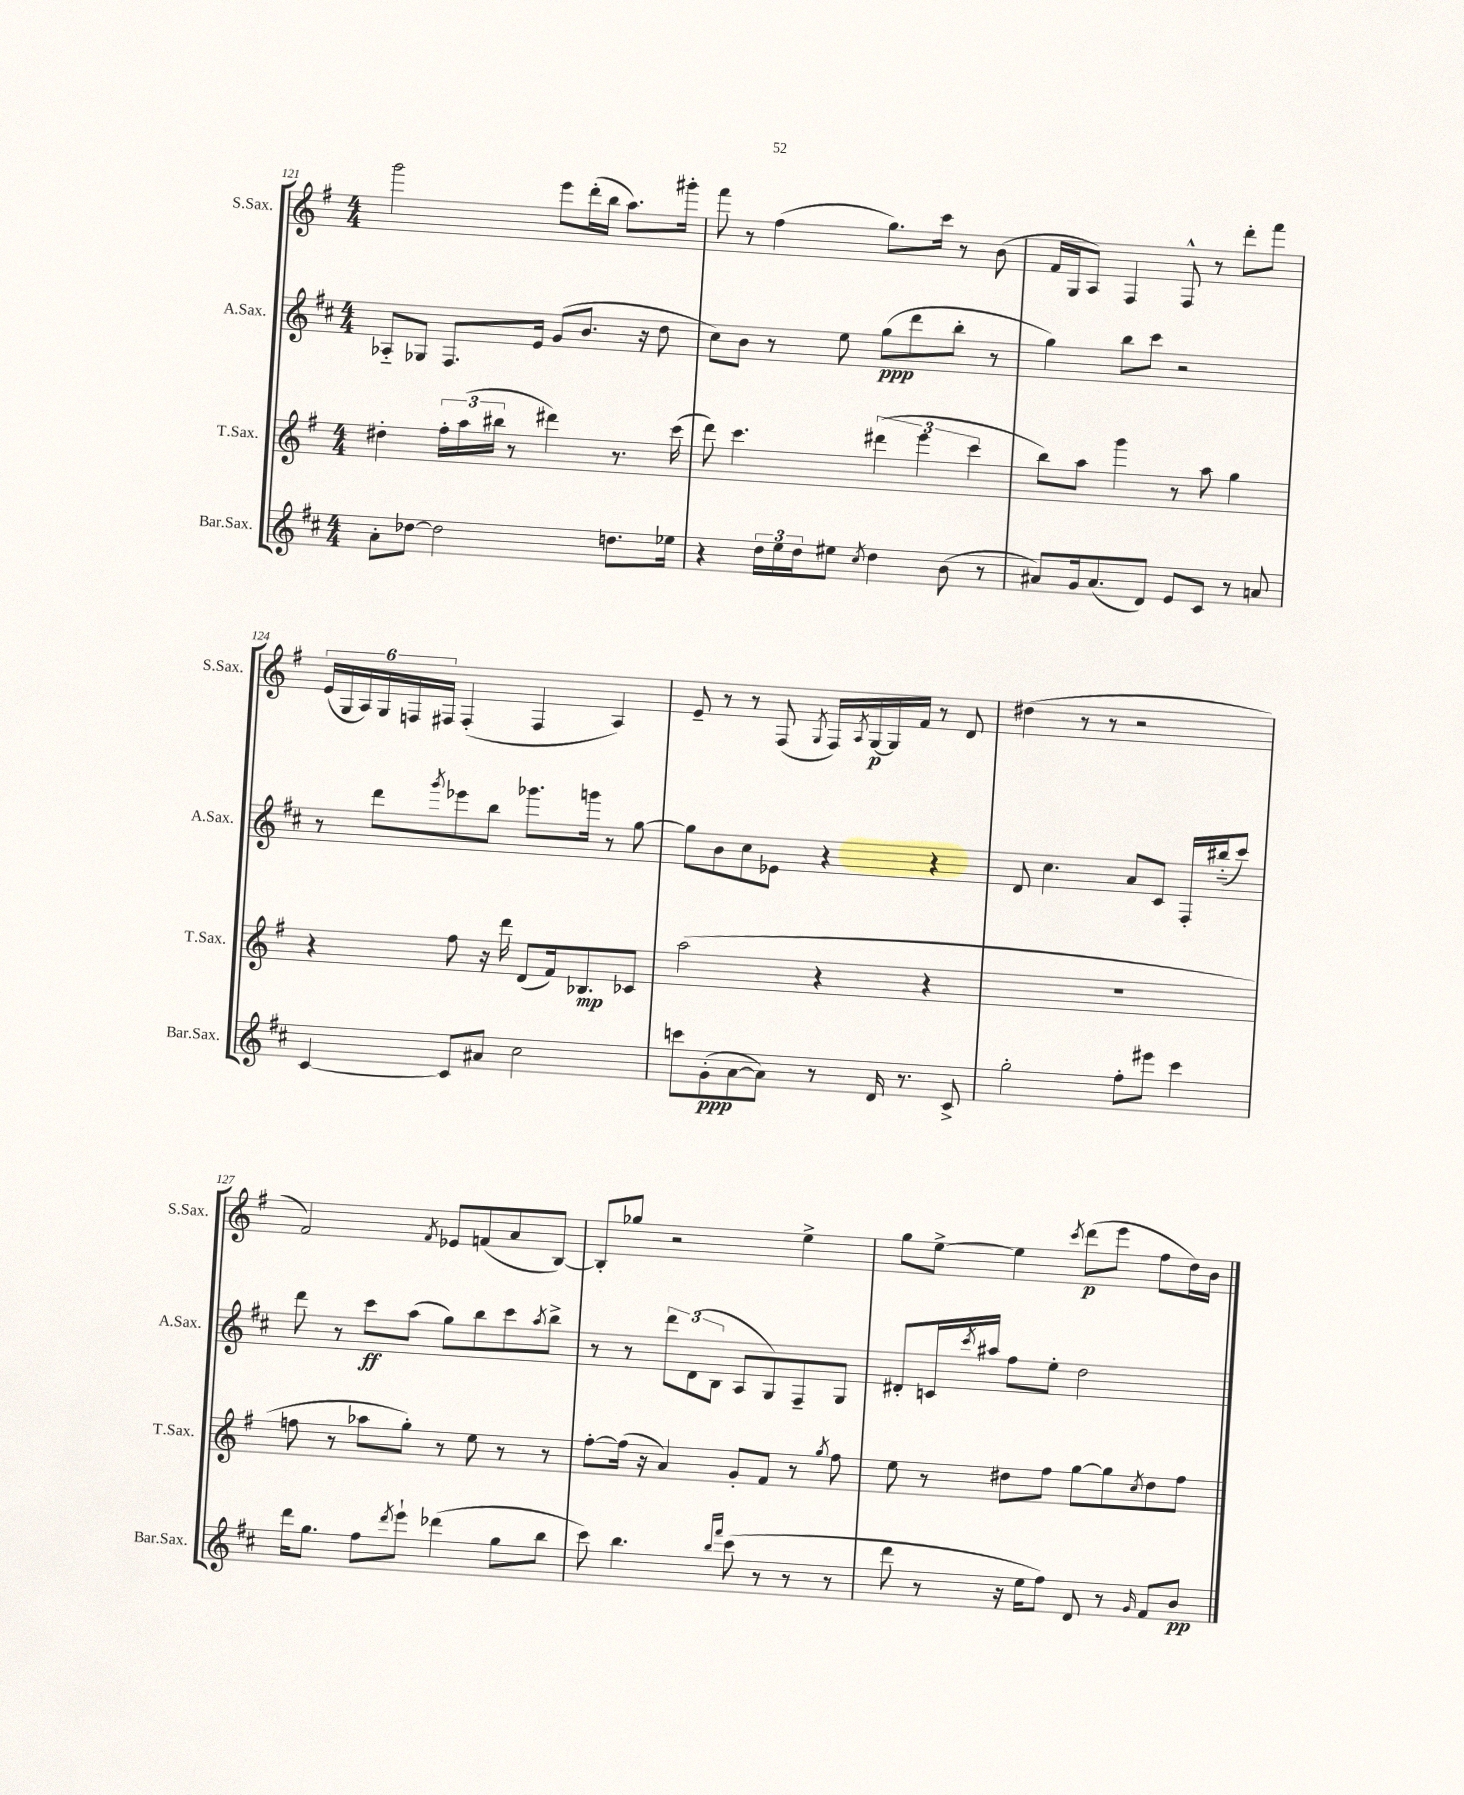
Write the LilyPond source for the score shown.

<<
\new StaffGroup <<
\new Staff = "s0" \with { instrumentName = "S.Sax." shortInstrumentName = "S.Sax." } {
    \clef treble \key g \major \numericTimeSignature \time 4/4
    g'''2 e'''8 d'''16-.( b''16 a''8.) gis'''16-. |
    fis'''8 r8 fis''4( g''8.) c'''16 r8 b'8( |
    fis'16 g16 a8) fis4 fis8-^ r8 d'''8-. fis'''8 |
    \tuplet 6/4 { e'16( g16 a16) g16 f16 fis16 } fis4-.( fis4 a4) |
    e'8-- r8 r8 fis8( \acciaccatura { g8 } fis16) \acciaccatura { a8 } g16~\p g16 fis'16 r8 d'8 |
    dis''4( r8 r8 r2 |
    fis'2) \acciaccatura { fis'8 } ees'8 f'8( a'8 b8~) |
    b8-. ges''8 r2 e''4-> |
    g''8 e''8~-> e''4 \acciaccatura { c'''8 } d'''8\p( e'''8 fis''8 d''16) b'16 \bar "|." |
}
\new Staff = "s1" \with { instrumentName = "A.Sax." shortInstrumentName = "A.Sax." } {
    \clef treble \key d \major \numericTimeSignature \time 4/4
    aes8-_ ges8 fis8. e'16 g'8( b'8. r16 d''8 |
    cis''8) b'8 r8 e''8 g''8\ppp( d'''8 b''8-. r8 |
    g''4) b''8 cis'''8 r2 |
    r8 d'''8 \acciaccatura { g'''8 } ees'''8 b''8 ges'''8. g'''16 r8 g''8~ |
    g''8 b'8 cis''8 ees'8 r4 r4 |
    d'8 cis''4. a'8 cis'8 fis16-. bis''16-_( cis'''8) |
    d'''8 r8 cis'''8\ff a''8( g''8) b''8 cis'''8 \acciaccatura { a''8 } b''8-> |
    r8 r8 \tuplet 3/2 { d'''8 d'8( b8 } a8 g8) fis8-- g8 |
    dis'8-. c'16 \acciaccatura { cis'''8 } ais''16 fis''8 e''8-. d''2 \bar "|." |
}
\new Staff = "s2" \with { instrumentName = "T.Sax." shortInstrumentName = "T.Sax." } {
    \clef treble \key g \major \numericTimeSignature \time 4/4
    dis''4-. \tuplet 3/2 { fis''16-. a''16( bis''16 } r8 dis'''4) r8. c'''16( |
    d'''8) c'''4. \tuplet 3/2 { dis'''4( e'''4 c'''4 } |
    b''8) a''8 g'''4 r8 a''8 g''4 |
    r4 fis''8 r16 d'''16 d'8( fis'16) bes8.\mp ces'8 |
    a''2( r4 r4 |
    R1 |
    f''8 r8 aes''8 g''8-.) r8 e''8 r8 r8 |
    fis''8~-. fis''16( r16 a'4) g'8-. fis'8 r8 \acciaccatura { g''8 } fis''8 |
    e''8 r8 dis''8 fis''8 g''8~ g''8 \acciaccatura { c''8 } dis''8 fis''8 \bar "|." |
}
\new Staff = "s3" \with { instrumentName = "Bar.Sax." shortInstrumentName = "Bar.Sax." } {
    \clef treble \key d \major \numericTimeSignature \time 4/4
    a'8-. des''8~ des''2 d''8. ees''16 |
    r4 \tuplet 3/2 { d''16 e''16 d''16 } eis''8 \acciaccatura { cis''8 } d''4 b'8( r8 |
    ais'8) g'16 ais'8.( d'8) e'8 cis'8 r8 a'8 |
    cis'4~ cis'8 ais'8 cis''2 |
    c'''8 g'8-.\ppp( a'8~ a'8) r8 d'16 r8. cis'8-> |
    g''2-. fis''8-. eis'''8 cis'''4 |
    d'''16 g''8. fis''8 \acciaccatura { d'''8 } e'''8-! des'''4( g''8 b''8 |
    cis'''8) b''4. \grace { b''16 fis'''16 } cis'''8( r8 r8 r8 |
    d'''8 r8 r16 e''16 fis''8) d'8 r8 \grace { g'16 } fis'8 b'8\pp \bar "|." |
}
>>
>>
\layout { \context { \Score currentBarNumber = #121 } }
